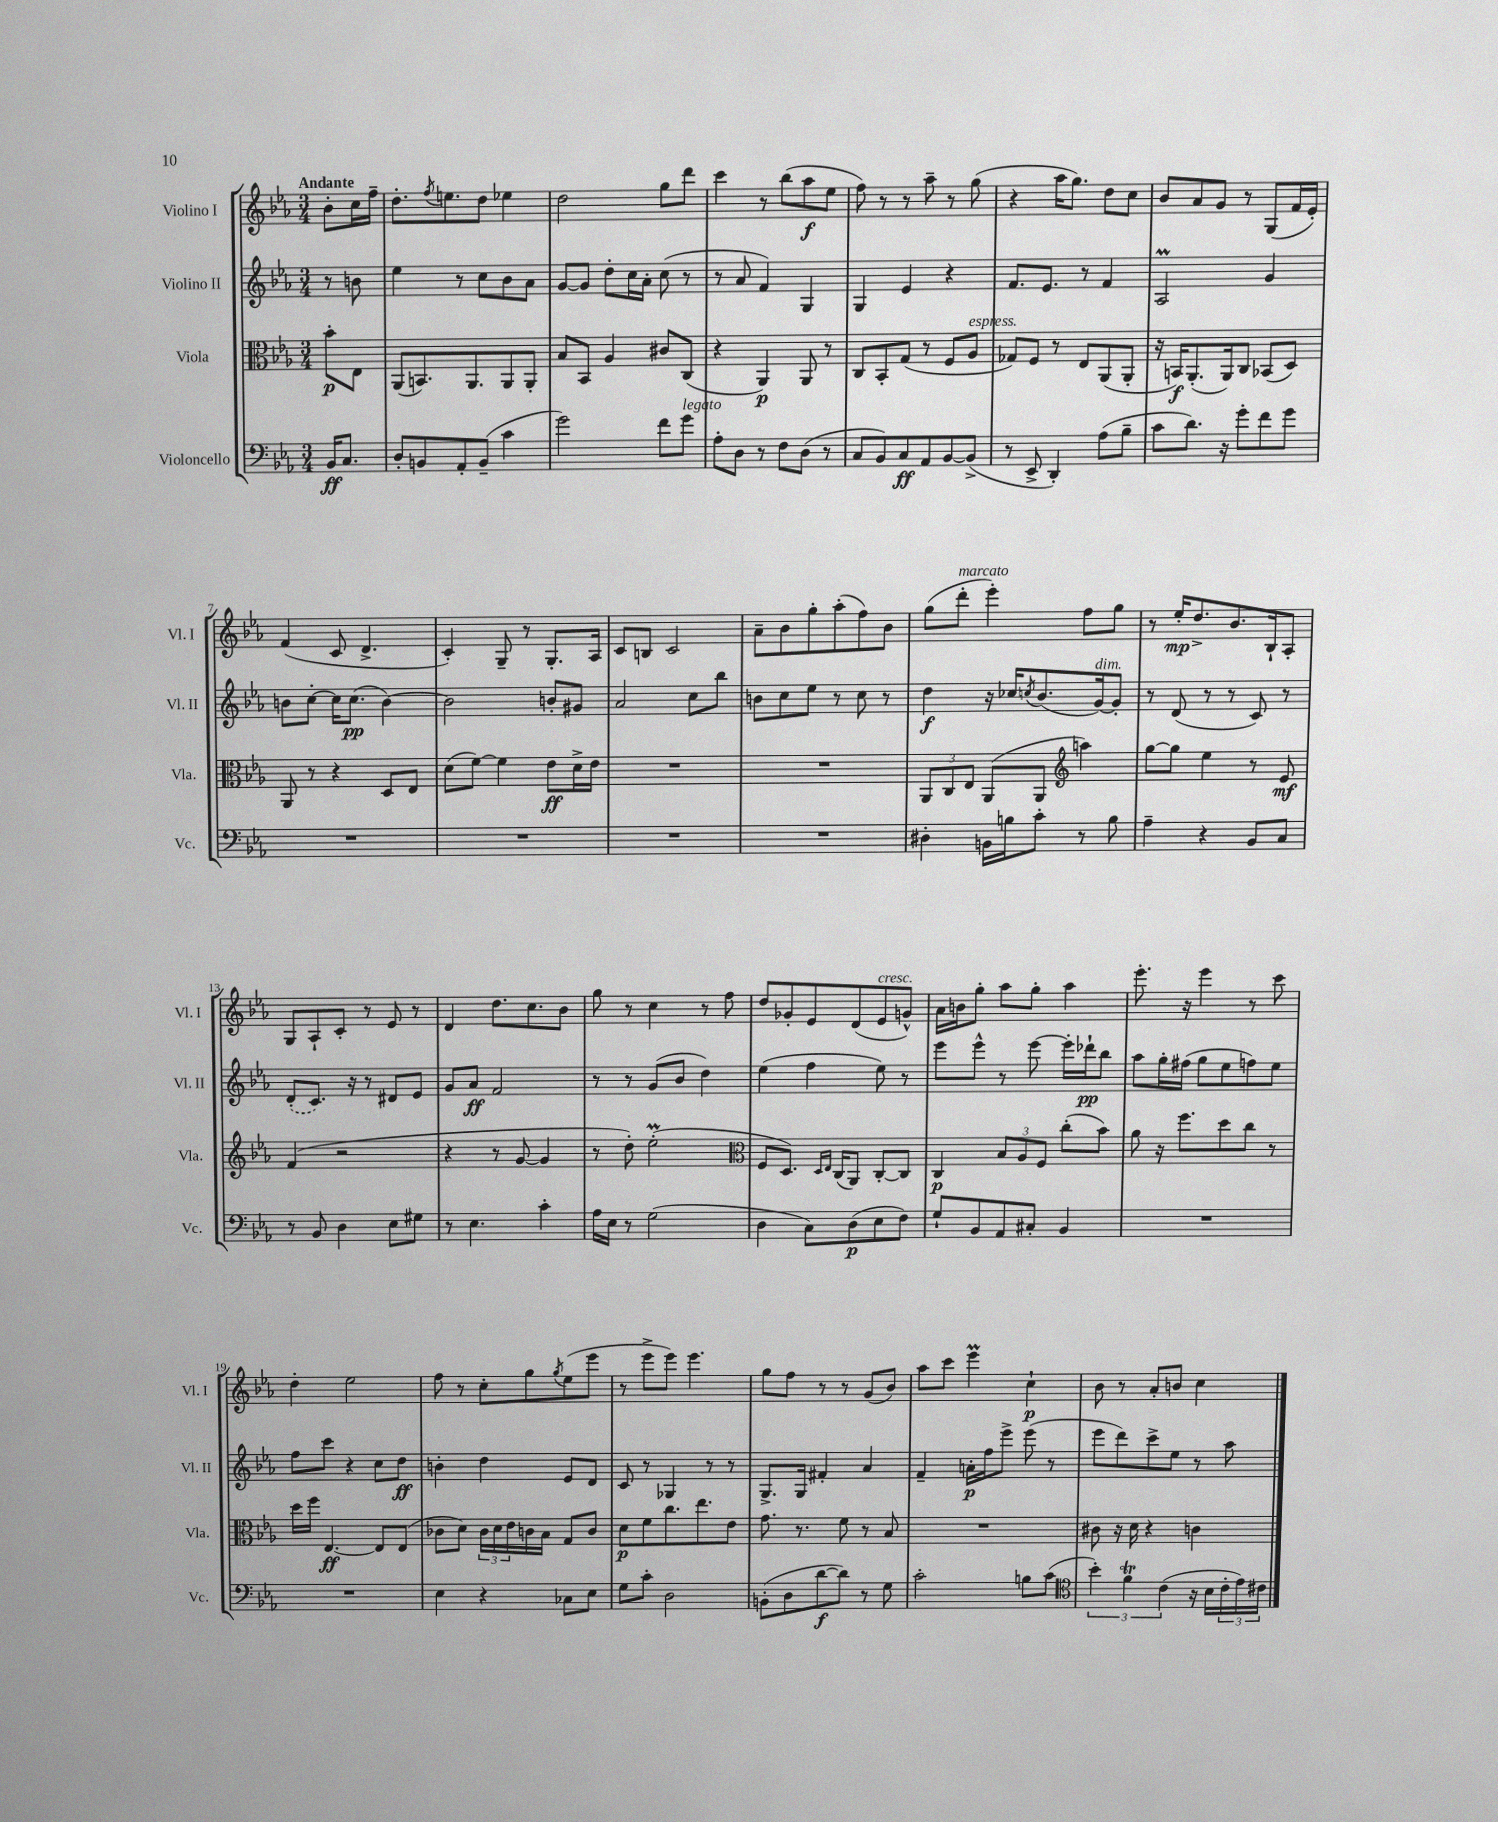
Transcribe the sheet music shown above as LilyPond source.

<<
\new StaffGroup <<
\new Staff = "s0" \with { instrumentName = "Violino I" shortInstrumentName = "Vl. I" } {
    \clef treble \key ees \major \numericTimeSignature \time 3/4 \partial 4 \tempo "Andante"
    bes'8-. c''16 f''16-- |
    d''8.-. \acciaccatura { f''8 } e''8. d''8 ees''4 |
    d''2 g''8 d'''8 |
    c'''4 r8 bes''8( aes''8\f ees''8 |
    f''8) r8 r8 aes''8-- r8 g''8( |
    r4 aes''16 g''8.) d''8 c''8 |
    bes'8 aes'8 g'8 r8 g8( f'16 ees'16-.) |
    f'4( c'8 d'4.-> |
    c'4-.) g8-- r8 g8.-. aes16 |
    c'8 b8 c'2 |
    aes'8-- bes'8 g''8-. aes''8-.( f''8) bes'8 |
    g''8( d'''8-.^\markup { \italic "marcato" } ees'''4-.) f''8 g''8 |
    r8 ees''16-.\mp d''8.-> bes'8. bes16-! aes8-. |
    g8 aes8-! c'8-. r8 ees'8 r8 |
    d'4 d''8. c''8. bes'8 |
    g''8 r8 c''4 r8 f''8 |
    d''8 ges'8-. ees'8 d'8( ees'8^\markup { \italic "cresc." } g'8-^) |
    aes'16 b'16 g''8-. aes''8 g''8-. aes''4 |
    ees'''8.-. r16 ees'''4 r8 c'''8 |
    d''4-. ees''2 |
    f''8 r8 c''8-. g''8 \acciaccatura { g''8 } ees''8( ees'''8 |
    r8 ees'''8-> ees'''8) ees'''4. |
    g''8 f''8 r8 r8 g'8( bes'8) |
    aes''8 c'''8 ees'''4\prall c''4-!\p |
    bes'8 r8 aes'8-. b'8 c''4 \bar "|." |
}
\new Staff = "s1" \with { instrumentName = "Violino II" shortInstrumentName = "Vl. II" } {
    \clef treble \key ees \major \numericTimeSignature \time 3/4 \partial 4
    r8 b'8 |
    ees''4 r8 c''8 bes'8 aes'8 |
    g'8~ g'8 d''8-. c''16 aes'16-. c''8( r8 |
    r8 aes'8 f'4) g4 |
    g4 ees'4 r4 |
    f'8. ees'8. r8 f'4 |
    aes2\prall g'4 |
    b'8 c''8~-. c''16 c''8.\pp( b'4~) |
    b'2 b'8-. gis'8 |
    aes'2 c''8 bes''8 |
    b'8 c''8 ees''8 r8 c''8 r8 |
    d''4\f r16 ces''16 \acciaccatura { c''8 } bes'8.( g'16~^\markup { \italic "dim." }) g'8-. |
    r8 d'8( r8 r8 c'8) r8 |
    \once \slurDashed d'8-.( c'8.) r16 r8 dis'8 ees'8 |
    g'8 aes'8\ff f'2 |
    r8 r8 g'8( bes'8 d''4) |
    ees''4( f''4 ees''8) r8 |
    ees'''8 ees'''8-^ r8 ees'''8~ ees'''16-. des'''16-!\pp bes''8 |
    aes''8 g''16-. fis''16( g''8 ees''8 f''8) ees''8 |
    f''8 c'''8 r4 c''8 d''8\ff |
    b'4-. d''4 ees'8 d'8 |
    c'8 r8 ges4 r8 r8 |
    g8.-> g16 fis'4-. aes'4 |
    f'4-- a'16-.\p f''16 ees'''8-> ees'''8( r8 |
    ees'''8 d'''8) c'''8-> ees''8 r8 aes''8 \bar "|." |
}
\new Staff = "s2" \with { instrumentName = "Viola" shortInstrumentName = "Vla." } {
    \clef alto \key ees \major \numericTimeSignature \time 3/4 \partial 4
    bes'8-.\p ees8 |
    aes,8( b,8.) aes,8. aes,8 aes,8-. |
    bes8 bes,8 aes4 cis'8 c8( |
    r4 aes,4\p) aes,8 r8 |
    c8 bes,8-. g8( r8 f8 aes8^\markup { \italic "espress." } |
    ges8) f8 r8 ees8 aes,8( aes,8-. |
    r16 b,16\f) aes,8.-.( aes,16) c8 bes,8( d8) |
    aes,8 r8 r4 d8 ees8 |
    d'8( f'8~) f'4 ees'8\ff d'16-> ees'16 |
    R2. |
    R2. |
    \tuplet 3/2 { aes,8 c8 ees8 } aes,8( aes,8 \clef treble a''4) |
    g''8~ g''8 ees''4 r8 ees'8\mf |
    f'4( r2 |
    r4 r8 g'8~ g'4 |
    r8 d''8-.) ees''2-.\prall( |
    \clef alto f8 d8.) \grace { d16 ees16 } c16( aes,8) c8~-. c8 |
    c4\p \tuplet 3/2 { bes8 aes8 f8 } c''8-.( bes'8) |
    aes'8 r16 f''8. d''8 c''8 r8 |
    d''16 f''16 ees4.~\ff ees8 ees8( |
    ces'8 d'8) \tuplet 3/2 { ces'16 d'16 ees'16 } c'16 bes16 g8 c'8 |
    d'8\p f'8 c''8. ees''8. ees'8 |
    g'8. r8. f'8 r8 bes8 |
    R2. |
    cis'8 r16 d'16 r4 c'4 \bar "|." |
}
\new Staff = "s3" \with { instrumentName = "Violoncello" shortInstrumentName = "Vc." } {
    \clef bass \key ees \major \numericTimeSignature \time 3/4 \partial 4
    bes,16\ff c8. |
    d8-. b,8 aes,8-. b,8--( c'4 |
    g'2) f'8 g'8^\markup { \italic "legato" } |
    aes8-. d8 r8 f8 d8( r8 |
    c8 bes,8) c8\ff aes,8 bes,8~ bes,8->( |
    r8 ees,8-> d,4-.) aes8( bes8-- |
    c'8 d'8.) r16 g'8-. f'8 g'8 |
    R2. |
    R2. |
    R2. |
    R2. |
    dis4-. b,16 b16 c'8-. r8 b8 |
    aes4-- r4 bes,8 c8 |
    r8 bes,8 d4 ees8 gis8 |
    r8 ees4. c'4-. |
    aes16 ees16 r8 g2( |
    d4 c8) d8\p( ees8 f8) |
    g8-! bes,8 aes,8 cis8-. bes,4 |
    R2. |
    R2. |
    ees4 r4 ces8 ees8 |
    g8 c'8-. d2 |
    b,8-.( d8 d'8~\f d'8) r8 g8 |
    c'2-. b8 c'8( |
    \clef tenor \tuplet 3/2 { bes'4-.) f'4\trill c'4( } r16 bes16 \tuplet 3/2 { c'16-. ees'16) cis'16 } \bar "|." |
}
>>
>>
